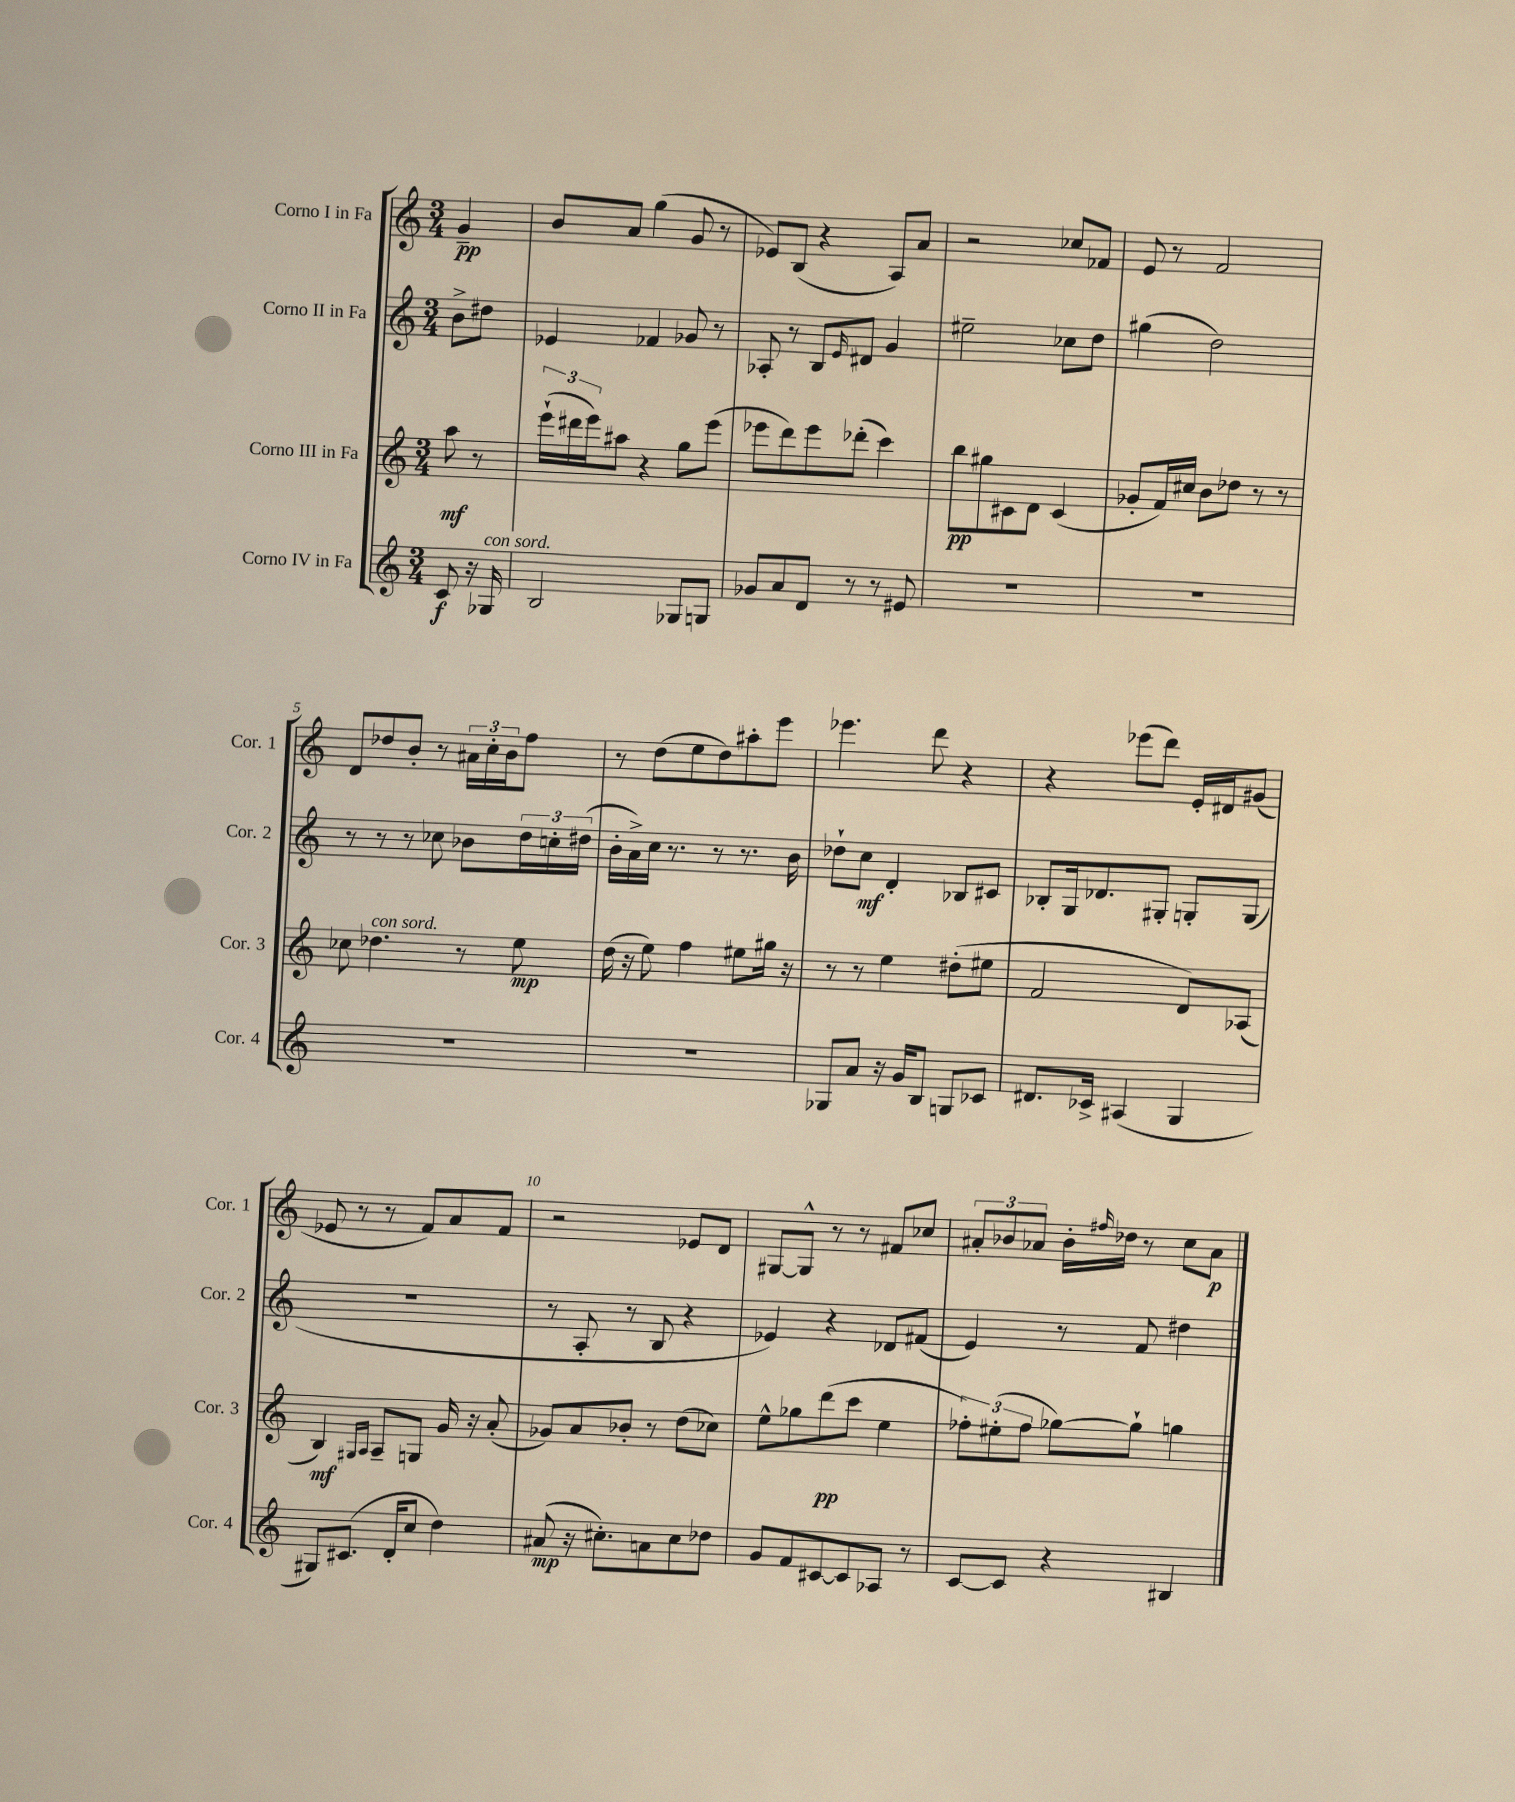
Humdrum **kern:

**kern	**kern	**kern	**kern
*staff4	*staff3	*staff2	*staff1
*clefG2	*clefG2	*clefG2	*clefG2
*k[]	*k[]	*k[]	*k[]
*M3/4	*M3/4	*M3/4	*M3/4
8c/	8aa\	8b^\L	4g~/
16r	8r	8dd#\J	.
16G-/	.	.	.
=	=	=	=
2B/	(24eee`\LL	4e-/	8b/L
.	24ddd#\	.	.
.	24eee\J)	.	.
.	8aa#\J	.	8a/J
.	4r	4f-/	(4gg\
8G-/L	8gg\L	8g-/	8g/
8G/J	(8eee\J	8r	8r
=	=	=	=
8g-/L	8eee-\L	8A-'/	8e-/L)
8a/	8ddd\)	8r	(8B/J
8d/J	8eee-\	8B/L	4r
.	.	16qqe/	.
8r	(8ddd-'\J	8d#/J	.
8r	4ccc\)	4g/	8A/L)
8e#/	.	.	8a/J
=	=	=	=
2.r	8bb\L	2ee#~\	2r
.	8gg#\	.	.
.	8c#\	.	.
.	8d\J	.	.
.	(4c#/	8cc-\L	8cc-/L
.	.	8dd\J	8f-/J
=	=	=	=
2.r	8g-'/L	(4gg#\	8e/
.	16f/L)	.	8r
.	16cc#/JJ	.	.
.	8b\L	2dd\)	2f/
.	8dd-\J	.	.
.	8r	.	.
.	8r	.	.
=	=	=	=
2.r	8cc-\	8r	8d/L
.	4.dd-\	8r	8dd-/
.	.	8r	8b'/J
.	.	8cc-\	8r
.	8r	8b-\L	24a#\LL
.	.	.	24cc'\
.	.	.	24b\J
.	8ee\	24dd\L	8ff\J
.	.	24cc'\	.
.	.	(24dd#\JJ	.
=	=	=	=
2.r	(16dd\	16b'\LL	8r
.	16r	16a^\)	.
.	8ee\)	16cc\JJ	(8dd\L
.	.	8.r	.
.	4ff\	.	8ee\
.	.	8r	8dd\)
.	8ee#\L	8.r	8aa#'\
.	16gg#\Jk	.	8eee\J
.	16r	16b\	.
=	=	=	=
8G-/L	8r	8dd-`\L	4.eee-\
8a/J	8r	8cc\J	.
16r	4ee\	4d'/	.
16g/LK	.	.	.
8B/J	.	.	8ddd\
8G/L	(8dd#'\L	8B-/L	4r
8c-/J	8ee#\J	8c#/J	.
=	=	=	=
8.d#/L	2f/	8B-'/L	4r
.	.	16G/k	.
16c-^/Jk	.	8.d-/	.
(4A#/	.	.	(8eee-\L
.	.	8G#'/J	8ddd\J)
4G/	8d/L)	8G'/L	16e'/LL
.	.	.	16d#/J
.	(8A-/J	(8G/J	(8g#/J
=	=	=	=
8G#/L)	4B/)	2.r	8e-/
(8.c#/J	.	.	8r
.	16qqG#/LL	.	.
.	16qqA/JJ	.	.
.	8A~/L	.	8r
16d'/LK	.	.	.
8cc/J	8G/J	.	8f/L)
4dd\)	16g/	.	8a/
.	16r	.	.
.	(8a'/	.	8f/J
=	=	=	=
(8a#/	8g-/L)	8r	2r
16r	8a/	8A'/	.
8.cc#'\L)	.	.	.
.	8b-'/J	8r	.
8a\	8r	8B/	.
8cc#\	(8dd\L	4r	8e-/L
8dd-\J	8cc-\J)	.	8d/J
=	=	=	=
8g/L	8ee^^\L	4e-/)	[8G#/L
8f/	8gg-\	.	8G#^^/]J
[8c#/	(8ddd\	4r	8r
8c#/]	8ccc\J	.	8r
8A-/J	4ee\	8d-/L	8f#/L
8r	.	(8f#/J	8cc-/J
=	=	=	=
[8c/L	12ff-'\L)	4e/)	12a#'/L
.	(12ee#'\	.	12b-/
8c/]J	.	.	.
.	12ff-\J	.	12a-/J
4r	[8gg-\L)	8r	16b-'\LL
.	.	.	16qqff#/
.	.	.	16dd-\JJ
.	8gg-`\]J	8f/	8r
4B#/	4gg\	4dd#\	8cc\L
.	.	.	8a-\J
==	==	==	==
*-	*-	*-	*-
